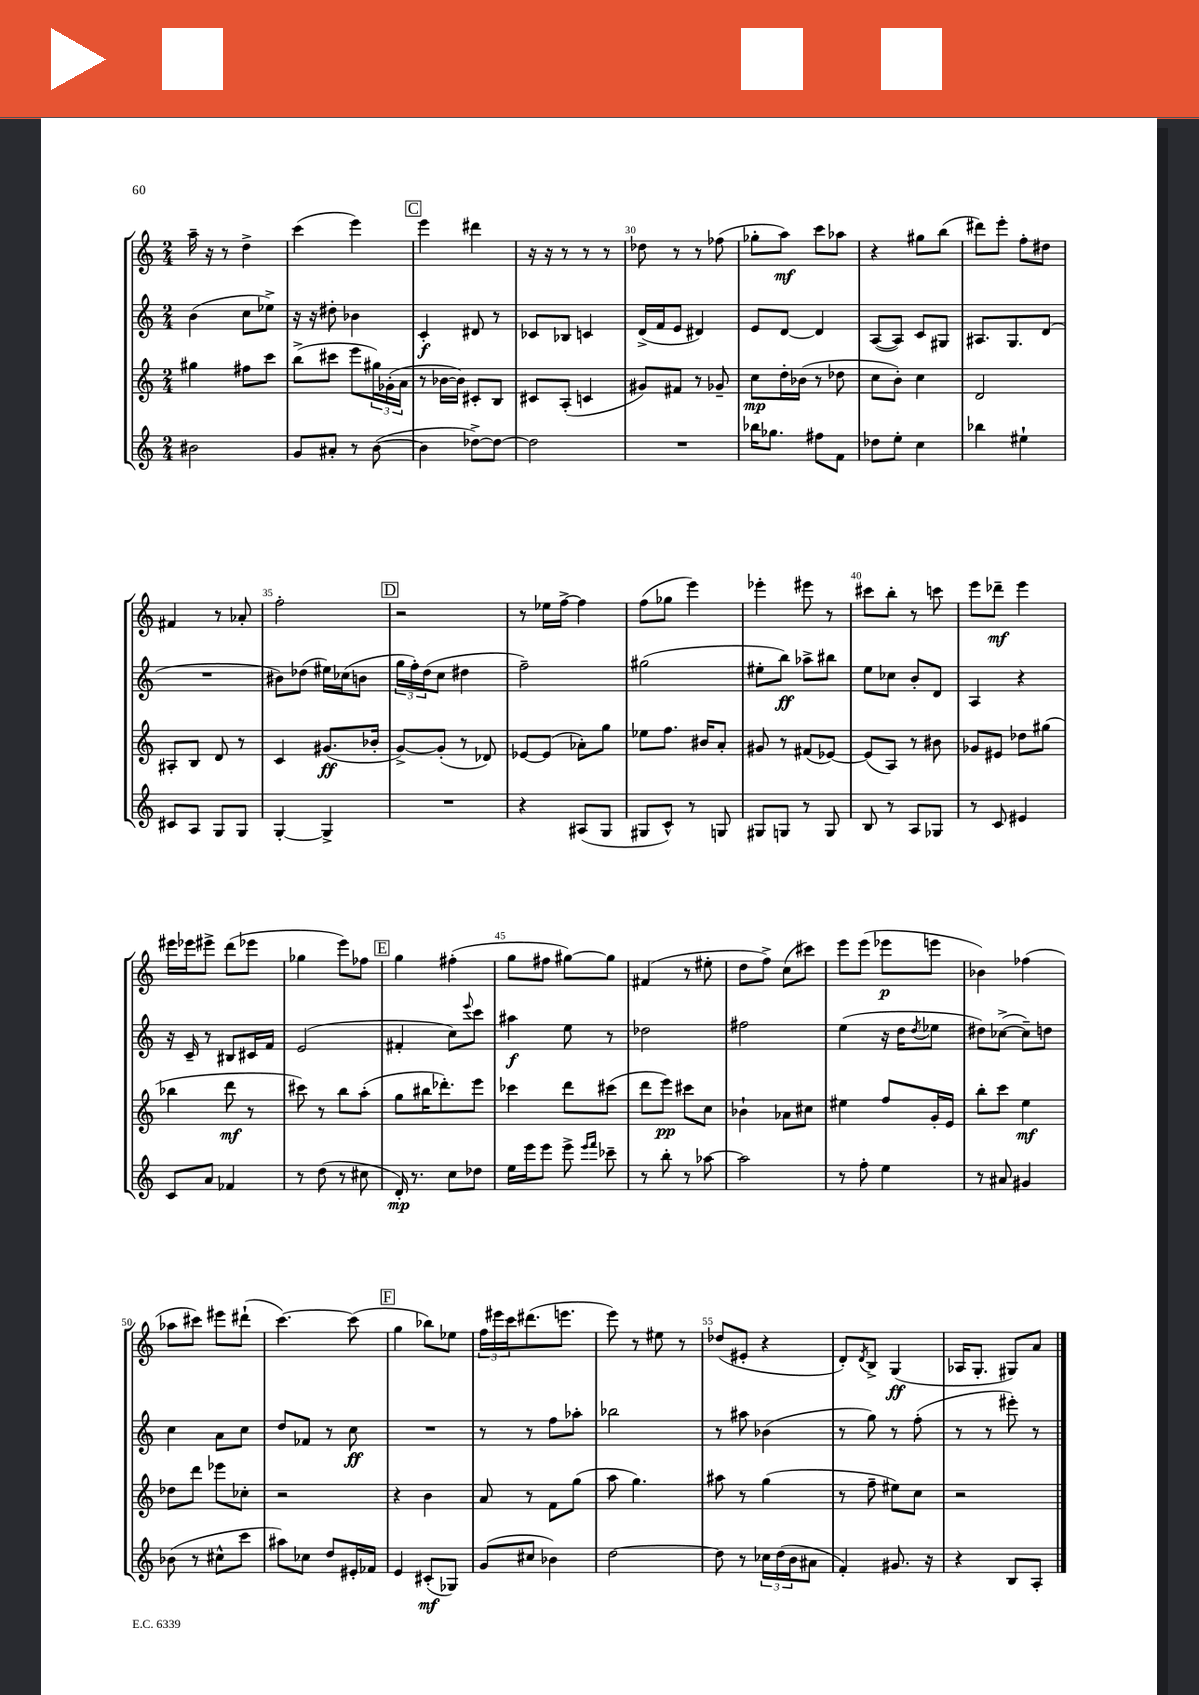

**kern	**kern	**kern	**kern
*staff4	*staff3	*staff2	*staff1
*clefG2	*clefG2	*clefG2	*clefG2
*k[]	*k[]	*k[]	*k[]
*M2/4	*M2/4	*M2/4	*M2/4
2b#\	4gg#\	(4b\	16aa~\
.	.	.	16r
.	.	.	8r
.	8ff#\L	8cc\L	4dd^\
.	8ccc\J	8ee-^\J)	.
=	=	=	=
8g/L	(8bb^\L	16r	(4ccc\
.	.	16r	.
8a#'/J	8ccc#\J	8dd#'\	.
8r	8eee\L	4b-\	4eee\)
([8b\	24gg#\L)	.	.
.	(24g-'\	.	.
.	24a\JJ	.	.
=	=	=	=
4b\]	8r	4c'/	4eee\
.	[16b-\LL	.	.
.	16b-\]JJ)	.	.
[8dd-^\L)	8c#'/L	8d#/	4ddd#\
8dd-\_J	8B/J	8r	.
=	=	=	=
2dd-\]	8c#/L	8c-/L	16r
.	.	.	16r
.	(8A'/J	8B-/J	8r
.	4c/	4c/	8r
.	.	.	8r
=	=	=	=
2r	8g#/L)	(16d^/LL	8dd-\
.	.	16f/J	.
.	8f#/J	8e/J	8r
.	8r	4d#/)	8r
.	8g-~/	.	(8ff-\
=	=	=	=
16bb-\LK	8cc\L	8e/L	8gg-'\L
8.gg-\J	.	.	.
.	16dd'\L	[8d/J	8aa\J)
.	(16b-\JJ	.	.
8ff#\L	8r	4d/]	8ccc\L
8f\J	8dd-\	.	8aa-\J
=	=	=	=
8dd-\L	8cc\L	([8A/L	4r
8ee'\J	8b'\J)	8A/]J)	.
4cc\	4cc\	8c/L	8gg#\L
.	.	8G#/J	(8bb\J
=	=	=	=
4bb-\	2d/	8.A#/L	8ddd#\L)
.	.	.	8eee'\J
.	.	8.G/	.
4ee#`\	.	.	8ff'\L
.	.	(8d/J	8dd#\J
=	=	=	=
8c#/L	8A#'/L	2r	4f#/
8A/J	8B/J	.	.
8G/L	8d/	.	8r
8G/J	8r	.	8a-'/
=	=	=	=
[4G'/	4c/	8b#\L)	2ff'\
.	.	(8dd-\J	.
4G^/]	(8.g#/L	16ee#\LL)	.
.	.	(16cc-\J	.
.	.	8b\J	.
.	16b-'/Jk	.	.
=	=	=	=
2r	[8g^/L)	24gg\LL	2r
.	.	24ff'\)	.
.	.	(24dd\J	.
.	(8g'/]J	8cc\J	.
.	8r	4dd#\	.
.	8d-/)	.	.
=	=	=	=
4r	[8e-/L	2ff~\)	8r
.	(8e-/]J	.	16ee-\LL
.	.	.	[16ff^\JJ
(8A#/L	8a-'\L)	.	4ff\]
8G/J	8gg\J	.	.
=	=	=	=
8G#/L	8ee-\L	(2gg#\	(8ff\L
8c^^/J)	8.ff\J	.	8gg-\J
8r	.	.	4eee\)
.	16b#/LK	.	.
8G/	8a'/J	.	.
=	=	=	=
8G#/L	8g#/	8ee#'\L	4eee-'\
8G/J	8r	8bb\J)	.
8r	(8f#/L	8aa-^\L	8eee#\
8G/	[8e-/J)	8bb#\J	8r
=	=	=	=
8B/	(8e-/]L	8ee\L	8ccc#\L
8r	8A/J)	8cc-\J	8bb'\J
8A/L	8r	8b'/L	8r
8G-/J	8b#\	8d/J	8ccc\
=	=	=	=
8r	8g-/L	4A/	8eee\L
8c/	8e#/J	.	8ddd-~\J
4e#/	8dd-\L	4r	4eee\
.	(8gg#\J	.	.
=	=	=	=
8c/L	4bb-\	16r	16eee#\LL
.	.	16c~/	16eee-\J
8a/J	.	8r	8eee#^\J
4f-/	8ddd\	8B#/L	(8ddd\L
.	8r	16c#/L	8eee-\J
.	.	16f/JJ	.
=	=	=	=
8r	8ccc#\)	(2e/	4gg-\
(8dd\	8r	.	.
8r	8bb\L	.	8eee\L)
8cc#\	(8aa'\J	.	8ff-\J
=	=	=	=
16d'/)	8gg\L	4f#'/	4gg\
8.r	.	.	.
.	16bb#\K	.	.
.	8.ddd-'\)	.	.
8cc\L	.	8cc\L)	(4ff#'\
.	.	8qqeee/	.
8dd-\J	8eee\J	8ccc\J	.
=	=	=	=
16ee\LL	4ccc-\	4aa#\	8gg\L
16eee\J	.	.	.
8eee\J	.	.	8ff#\J
8eee^\	8ddd\L	8ee\	[8gg#\L)
16qqeee/LL	.	.	.
16qqfff/JJ	.	.	.
8ccc-~\	(8ccc#\J	8r	8gg#\]J
=	=	=	=
8r	8ddd\L	2dd-\	(4f#/
8bb'\	8eee\J)	.	.
8r	8ccc#\L	.	8r
[8aa-\	8cc\J	.	8ee#'\
=	=	=	=
2aa-\]	4b-`\	2ff#\	8dd\L
.	.	.	8ff^\J)
.	8a-\L	.	(8cc\L
.	8cc#\J	.	8ccc#\J)
=	=	=	=
8r	4ee#\	(4ee\	8eee\L
8ff'\	.	.	(8eee\J
4ee\	8ff/L	16r	8eee-\L
.	.	16dd\LK	.
.	.	8qdd/	.
.	16g'/L	8ee-\J	8eee\J
.	16e/JJ	.	.
=	=	=	=
8r	8bb'\L	8dd#\L)	4b-\)
8a#/	8ccc\J	([8cc-^\J	.
4g#/	4ee\	8cc-~\]L)	(4ff-\
.	.	8dd\J	.
=	=	=	=
(8b-\	8dd-\L	4cc\	8aa-\L
8r	8ddd\J	.	8ccc#\J)
8cc#^^\L	8eee-\L	8a\L	8eee#\L
8ccc\J	8cc-'\J	8cc\J	(8ddd#`\J
=	=	=	=
8aa#\L)	2r	8dd/L	[4.ccc\)
8cc-\J	.	8f-/J	.
8dd/L	.	8r	.
16e#'/L	.	8cc\	(8ccc\]
16f-/JJ	.	.	.
=	=	=	=
4e/	4r	2r	4gg\
(8c#'/L	4b\	.	8bb-\L)
8G-/J)	.	.	8ee-\J
=	=	=	=
(8g/L	8a/	8r	24ff\LL
.	.	.	24eee#\
.	.	.	24ccc\J
8cc#/J	8r	8r	(8.ddd#\
4b-\)	8f\L	8ff\L	.
.	.	.	8.eee\J
.	(8gg\J	8aa-'\J	.
=	=	=	=
[2dd\	8aa\	2bb-\	8eee\)
.	4.gg\)	.	8r
.	.	.	8ee#\
.	.	.	8r
=	=	=	=
8dd\]	8aa#\	8r	(8dd-/L
8r	8r	8aa#\	8e#'/J
24cc-\LL	(4gg\	(4b-\	4r
(24dd\	.	.	.
24b\J	.	.	.
8a#\J	.	.	.
=	=	=	=
4f'/)	8r	8r	8d'/L)
.	.	.	8qd/
.	8ff~\	8gg\)	8B^/J
8.g#/	8ee#\L)	8r	(4G/
.	8cc\J	(8ff'\	.
16r	.	.	.
=	=	=	=
4r	2r	8r	16A-/LK
.	.	.	8.G'/J
.	.	8r	.
8B/L	.	8eee#'\)	8G#/L)
8A'/J	.	8r	8a/J
==	==	==	==
*-	*-	*-	*-
